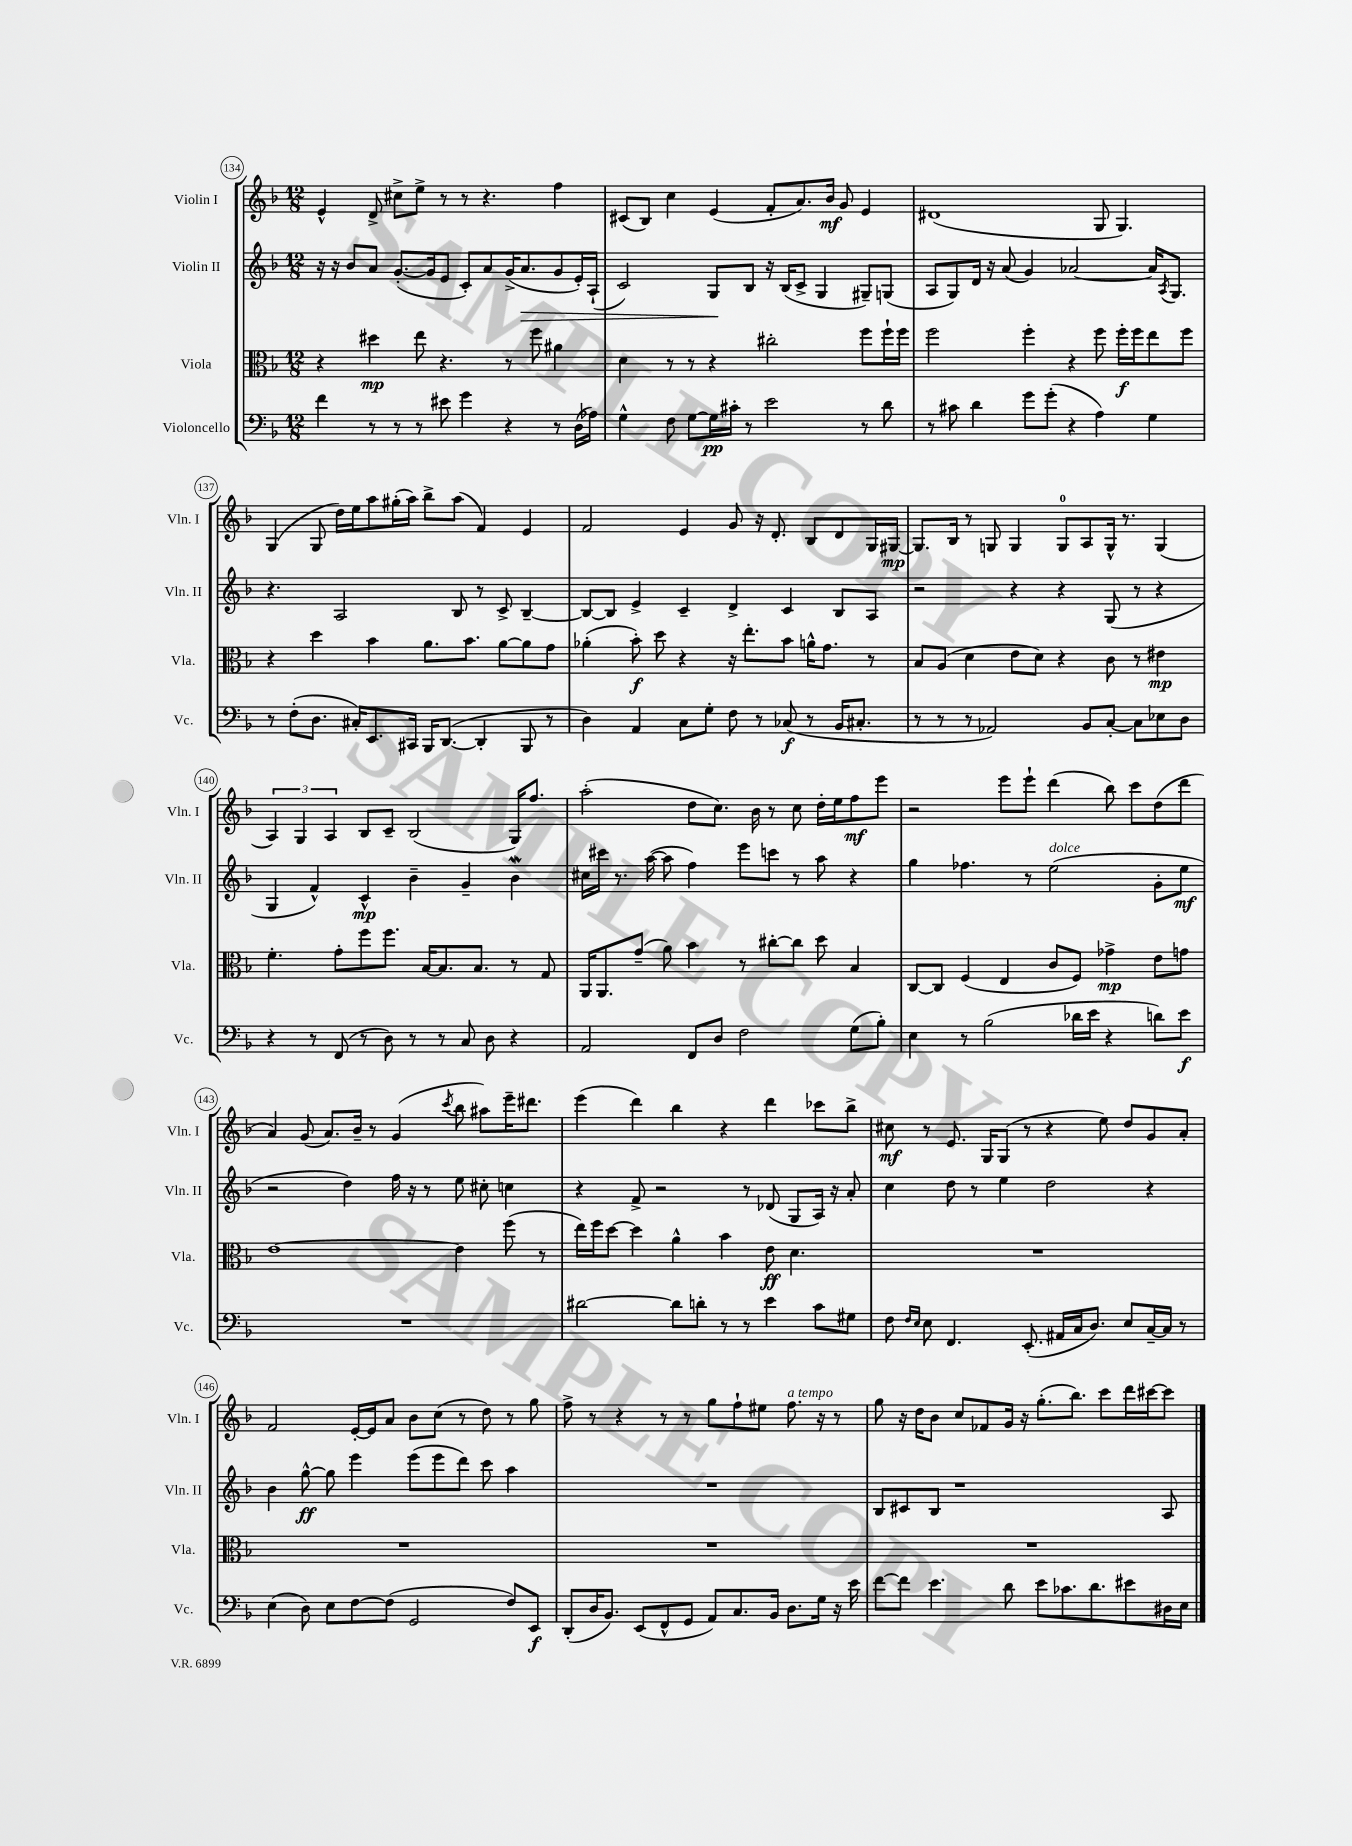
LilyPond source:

<<
\new StaffGroup <<
\new Staff = "s0" \with { instrumentName = "Violin I" shortInstrumentName = "Vln. I" } {
    \clef treble \key f \major \numericTimeSignature \time 12/8
    e'4-^ d'8-> cis''8-> e''8-> r8 r8 r4. f''4 |
    cis'8( bes8) c''4 e'4( f'8-. a'8.) bes'16\mf g'8 e'4 |
    dis'1( g8 g4.) |
    g4( g8 d''16) e''16 a''8 gis''16-.( a''16) bes''8-> a''8( f'4) e'4 |
    f'2 e'4 g'8 r16 d'8.-. bes8 d'8 g16 gis16~\mp |
    gis8. bes16 r8 g8 g4 g8-0 a8 g16-^ r8. g4( |
    \tuplet 3/2 { a4) g4 a4 } bes8 c'8-- bes2( g16) f''8. |
    a''2-.( d''8 c''8.) bes'16 r8 c''8 d''16-. e''16 f''8\mf e'''8 |
    r2 e'''8 e'''8-! d'''4( bes''8) c'''8 d''8( d'''8 |
    a'4) g'8( a'8.) bes'16-- r8 g'4( \acciaccatura { c'''8 } bes''8 ais''8) e'''16-- dis'''8. |
    e'''4( d'''4) bes''4 r4 d'''4 ces'''8 bes''8-> |
    cis''8\mf r8 e'8. g16 g8( r8 r4 e''8) d''8 g'8 a'8-. |
    f'2 e'16~-. e'16 a'8 bes'8 c''8( r8 d''8) r8 g''8 |
    f''8-> r8 r4 r8 r8 g''8 f''8-! eis''8 f''8.^\markup { \italic "a tempo" } r16 r8 |
    g''8 r16 d''16 bes'8 c''8 fes'8 g'16 r16 g''8.-.( bes''8.) c'''8 d'''16 cis'''16~ cis'''8 \bar "|." |
}
\new Staff = "s1" \with { instrumentName = "Violin II" shortInstrumentName = "Vln. II" } {
    \clef treble \key f \major \numericTimeSignature \time 12/8
    r16 r16 bes'8 a'8 g'8.~-.( g'16 e'8 c'8-.) a'8 g'16->( a'8.\> g'8 e'16-.) a16-!( |
    c'2) g8\! bes8 r16 bes16( c'8-> g4 gis8--) g8( |
    a8 g8) d'16 r16 a'8( g'4) aes'2~ aes'16 \acciaccatura { a8 } g8. |
    r4. a2 bes8 r8 c'8-> bes4~-- |
    bes8~ bes8 e'4-> c'4-- d'4-> c'4 bes8 a8 |
    r2 r4 r4 g8( r8 r4 |
    g4 f'4-^) c'4-^\mp bes'4-- g'4-- bes'4\mordent |
    cis''16 cis'''16 r8. a''16~( a''8 f''4) e'''8 c'''8 r8 a''8 r4 |
    g''4 fes''4. r8 e''2^\markup { \italic "dolce" }( g'8-. e''8\mf |
    r2 d''4) f''16 r16 r8 e''8 cis''8-. c''4 |
    r4 f'8-> r2 r8 des'8( g8 a16) r16 a'8-. |
    c''4 d''8 r8 e''4 d''2 r4 |
    bes'4 g''8~-^\ff g''8 e'''4 e'''8( e'''8 d'''8) c'''8 a''4 |
    R1. |
    bes8 cis'8 bes8 r1 a8 \bar "|." |
}
\new Staff = "s2" \with { instrumentName = "Viola" shortInstrumentName = "Vla." } {
    \clef alto \key f \major \numericTimeSignature \time 12/8
    r4 dis''4\mp e''8 r4. r8 f''8 ais'4 |
    d'4 r8 r8 r4 cis''2-. f''8 f''16-! f''16 |
    f''2 f''4-. r4 f''8 f''16-.\f f''16 e''8 f''8 |
    r4 d''4 bes'4 a'8. bes'8. a'8~ a'8 g'8 |
    aes'4-.( bes'8-.\f) d''8 r4 r16 e''8.-. bes'8 a'16-^ g'8. r8 |
    bes8 a8( d'4 e'8 d'8) r4 c'8 r8 eis'4\mp |
    f'4.-. g'8-. f''8 f''8. bes16~ bes8. bes8. r8 g8 |
    a,16 a,8. g'8--( a'8) bes'4 r8 cis''8~-. cis''8 d''8 bes4 |
    c8~ c8 f4( e4 c'8 f8) ges'4->\mp e'8 g'8 |
    e'1~ e'4 f''8( r8 |
    e''16) f''16 d''8~ d''4 a'4-^ bes'4 e'8\ff d'4. |
    R1. |
    R1. |
    R1. |
    R1. \bar "|." |
}
\new Staff = "s3" \with { instrumentName = "Violoncello" shortInstrumentName = "Vc." } {
    \clef bass \key f \major \numericTimeSignature \time 12/8
    f'4 r8 r8 r8 eis'8 g'4 r4 r8 d16( aes16) |
    g4-^ f8 g8~ g16\pp cis'16-. r8 e'2 r8 d'8 |
    r8 cis'8 d'4 g'8 g'8-.( r4 a4) g4 |
    r8 f8-.( d8. cis16-.) e,8. cis,16 bes,,16 d,8.~( d,4-. bes,,8 r8 |
    d4) a,4 c8 g8-. f8 r8 ces8\f( r8 bes,16 cis8.-. |
    r8 r8 r8 aes,2) bes,8 c8~-. c8 ees8 d8 |
    r4 r8 f,8( r8 d8) r8 r8 c8 d8 r4 |
    a,2 f,8 d8 f2 g8( bes8-.) |
    e4 r8 bes2( des'16 e'16 r4 d'8) e'8\f |
    R1. |
    dis'2~ dis'8 d'8-. r8 r8 e'4 c'8 gis8 |
    f8 \grace { f16 e16 } e8 f,4. e,8.-.( ais,16 c16 d8.) e8 c16~-- c16 r8 |
    e4( d8) e8 f8~ f8( g,2 f8) e,8\f |
    d,8-.( d16 bes,8.) e,8( f,8-^ g,8 a,8) c8. bes,16 d8. g16 r16 e'16 |
    f'8~ f'8 e'4. d'8 e'8 ces'8. d'8. eis'8 dis16 e16 \bar "|." |
}
>>
>>
\layout { \context { \Score currentBarNumber = #134 \override BarNumber.stencil = #(make-stencil-circler 0.1 0.3 ly:text-interface::print) } }
